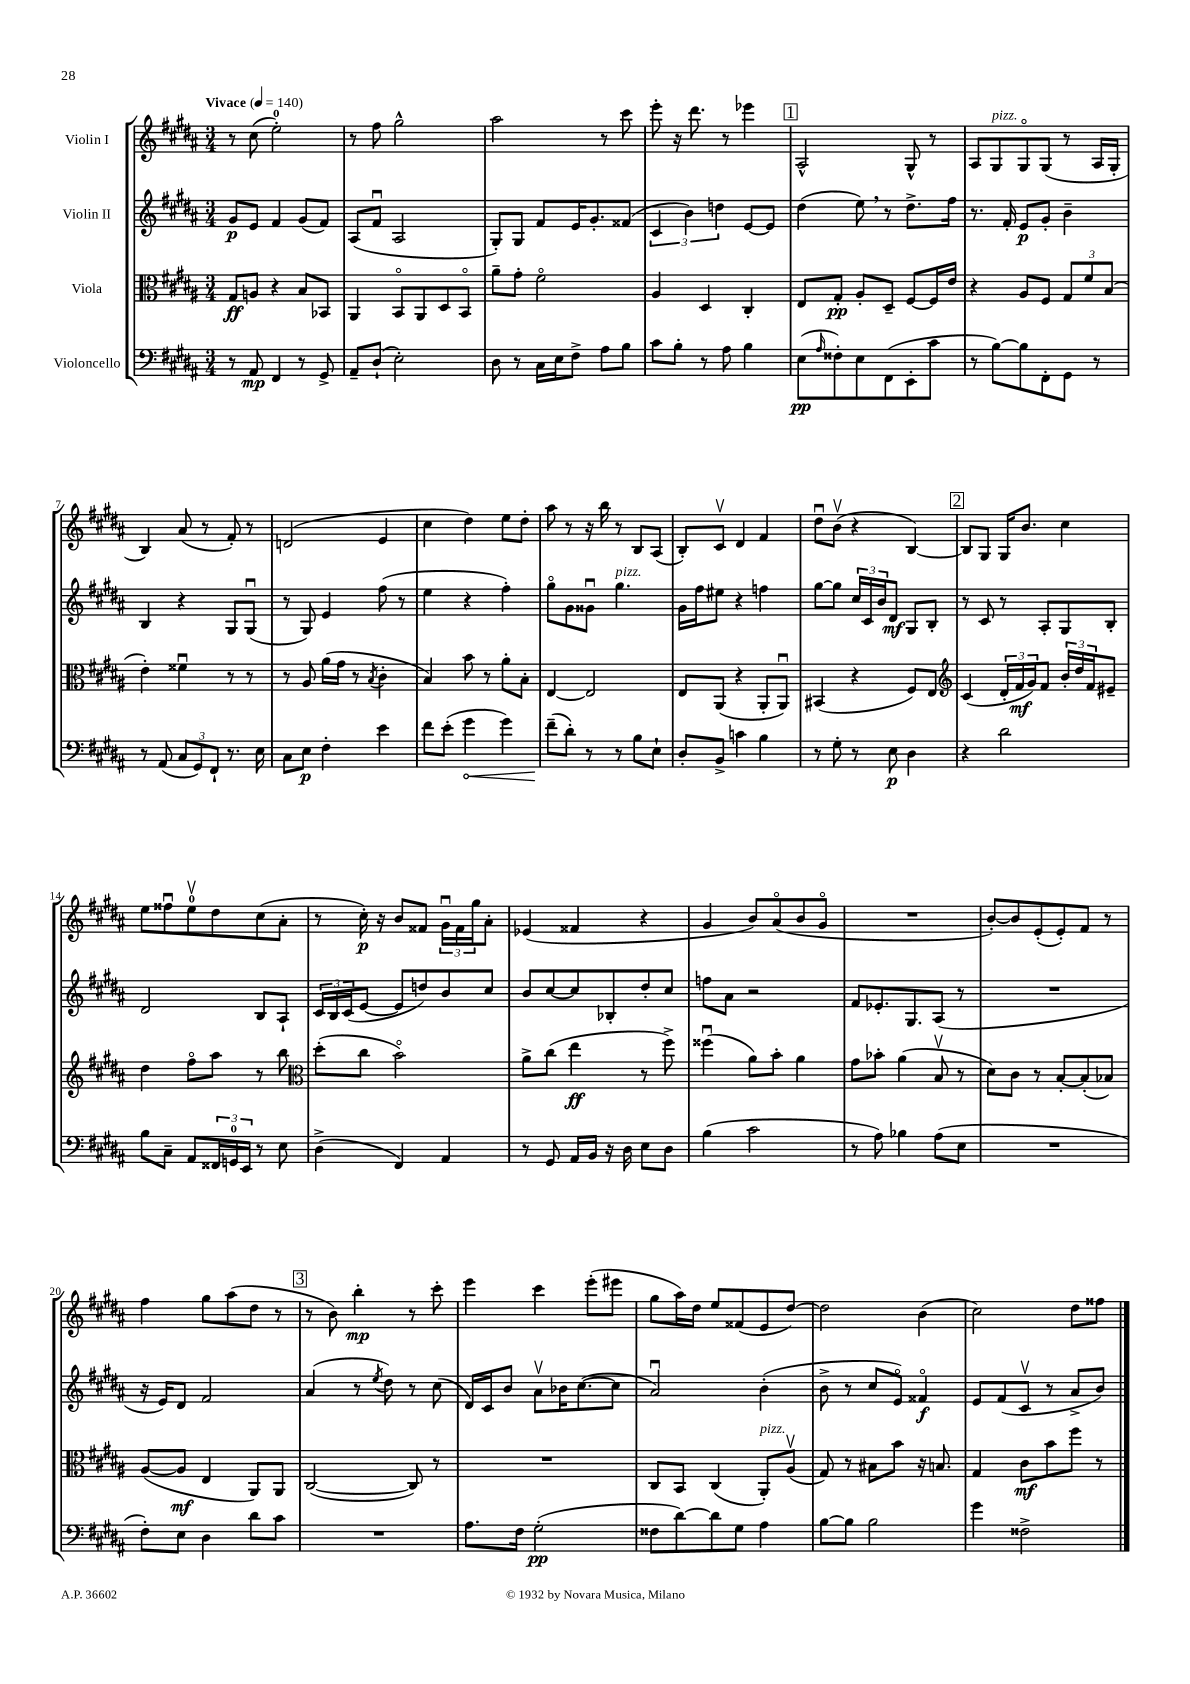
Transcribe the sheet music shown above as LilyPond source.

<<
\new StaffGroup <<
\new Staff = "s0" \with { instrumentName = "Violin I" } {
    \clef treble \key b \major \numericTimeSignature \time 3/4 \tempo "Vivace" 4 = 140
    r8 cis''8( e''2-0-.) |
    r8 fis''8 gis''2-^ |
    ais''2 r8 cis'''8 |
    e'''8-. r16 dis'''8. r8 ees'''4 |
    \mark \markup { \box "1" } ais2-^ gis8-^ r8 |
    ais8 gis8^\markup { \italic "pizz." } gis8\flageolet gis8( r8 ais16 gis16-. |
    b4) ais'8( r8 fis'8-.) r8 |
    d'2( e'4 |
    cis''4 dis''4) e''8 dis''8-. |
    ais''8 r8 r16 b''16 r8 b8 ais8( |
    b8-.) cis'8\upbow dis'4 fis'4 |
    dis''8\downbow b'8\upbow( r4 b4~) |
    \mark \markup { \box "2" } b8 gis8 gis16 b'8. cis''4 |
    e''8 fisis''8\downbow e''8-0\upbow dis''8 cis''8( ais'8-. |
    r8 cis''16-.\p) r16 b'8 fisis'8 \tuplet 3/2 { gis'16\downbow fisis'16 gis''16 } ais'8-. |
    ees'4( fisis'4 r4 |
    gis'4 b'8) ais'8\flageolet( b'8 gis'8\flageolet |
    R2. |
    b'8~-.) b'8 e'8-.( e'8-.) fis'8 r8 |
    fis''4 gis''8 ais''8( dis''8 r8 |
    \mark \markup { \box "3" } r8 b'8) b''4-.\mp r8 cis'''8-. |
    e'''4 cis'''4 e'''8-.( eis'''8 |
    gis''8 ais''16) dis''16 e''8 fisis'8( e'8 dis''8~) |
    dis''2 b'4( |
    cis''2) dis''8 fisis''8 \bar "|." |
}
\new Staff = "s1" \with { instrumentName = "Violin II" } {
    \clef treble \key b \major \numericTimeSignature \time 3/4
    gis'8\p e'8 fis'4 gis'8( fis'8) |
    ais8( fis'8\downbow ais2 |
    gis8-.) gis8 fis'8 e'16 gis'8.-. fisis'8( |
    \tuplet 3/2 { cis'4 b'4) d''4 } e'8~ e'8 |
    \mark \markup { \box "1" } dis''4( e''8) \breathe r8 dis''8.-> fis''16 |
    r8. fis'16-. e'8\p gis'8-. b'4-- |
    b4 r4 gis8 gis8\downbow( |
    r8 gis8) e'4 fis''8( r8 |
    e''4 r4 fis''4-.) |
    gis''8\flageolet gis'8 gisis'8\downbow gis''4.^\markup { \italic "pizz." } |
    gis'16 fis''16 eis''8 r4 f''4 |
    gis''8~ gis''8 \tuplet 3/2 { cis''16 cis'16 b'16 } dis'8\mf gis8 b8-. |
    \mark \markup { \box "2" } r8 cis'8 r8 ais8-. gis8 b8-. |
    dis'2 b8 ais8-! |
    \tuplet 3/2 { cis'16 b16 cis'16( } e'8~ e'8 d''8) b'8 cis''8 |
    b'8 cis''8~ cis''8 bes8-. dis''8-. cis''8 |
    f''8 ais'8 r2 |
    fis'8 ees'8.-. gis8. ais8( r8 |
    R2. |
    r16 e'16) dis'8 fis'2 |
    \mark \markup { \box "3" } ais'4( r8 \acciaccatura { e''8 } dis''8) r8 cis''8( |
    dis'16) cis'16 b'8 ais'8\upbow bes'16 cis''8.~( cis''8 |
    ais'2\downbow) b'4-.( |
    b'8-> r8 cis''8 e'8\flageolet) fisis'4\flageolet\f |
    e'8 fis'8( cis'8\upbow r8 ais'8-> b'8) \bar "|." |
}
\new Staff = "s2" \with { instrumentName = "Viola" } {
    \clef alto \key b \major \numericTimeSignature \time 3/4
    gis8\ff a8 r4 b8 bes,8 |
    ais,4 b,8\flageolet ais,8 dis8 b,8\flageolet |
    ais'8-- gis'8-. fis'2\flageolet |
    ais4 dis4 cis4-. |
    \mark \markup { \box "1" } e8 gis8-.\pp ais8-. dis8-- fis8~ fis16 e'16 |
    r4 ais8 fis8 \tuplet 3/2 { gis8 fis'8 b8( } |
    e'4-.) fisis'4\downbow r8 r8 |
    r8 ais8 ais'16( gis'16 r8 \acciaccatura { b8 } cis'4-. |
    b4) b'8 r8 ais'8-. b8-. |
    e4~ e2 |
    e8 ais,8( r4 ais,8-. ais,8\downbow) |
    bis,4( r4 fis8) e8 |
    \mark \markup { \box "2" } \clef treble cis'4( \tuplet 3/2 { dis'16-. fis'16\mf gis'16) } fis'8 \tuplet 3/2 { b'16-. dis''16 fis'16 } eis'8-- |
    dis''4 fis''8\flageolet ais''8 r8 b''8 |
    \clef alto dis''8-.( cis''8 b'2\flageolet) |
    ais'8-> cis''8( e''4\ff r8 fis''8->) |
    fisis''4\downbow( ais'8) b'8-. ais'4 |
    gis'8 bes'8-. ais'4( b8\upbow r8 |
    dis'8) cis'8 r8 b8~-. b8-.( bes8) |
    ais8~( ais8\mf e4 ais,8) ais,8 |
    \mark \markup { \box "3" } cis2~( cis8) r8 |
    R2. |
    cis8 b,8 cis4( ais,8-.^\markup { \italic "pizz." }) ais8\upbow( |
    gis8) r8 bis8 b'8 r16 b8. |
    gis4 cis'8\mf b'8 fis''8 r8 \bar "|." |
}
\new Staff = "s3" \with { instrumentName = "Violoncello" } {
    \clef bass \key b \major \numericTimeSignature \time 3/4
    r8 ais,8\mp fis,4 r8 gis,8-> |
    ais,8-- dis8-!( e2-.) |
    dis8 r8 cis16 e16 fis8-> ais8 b8 |
    cis'8 b8-. r8 ais8 b4 |
    \mark \markup { \box "1" } e8\pp( \grace { ais16 } fisis8-.) e8 fis,8( e,8-. cis'8 |
    r8 b8~) b8 fis,8-. gis,8 r8 |
    r8 ais,8( \tuplet 3/2 { cis8 gis,8) fis,8-! } r8. e16 |
    cis8 e8\p fis4-. e'4 |
    fis'8 e'8-.( \once \override Hairpin.circled-tip = ##t gis'4\< gis'4) |
    fis'8--\!( dis'8-.) r8 r8 b8 e8-! |
    dis8-. b,8-> c'4 b4 |
    r8 gis8-. r8 e8\p dis4 |
    \mark \markup { \box "2" } r4 dis'2 |
    b8 cis8-- ais,8 \tuplet 3/2 { fisis,16 g,16-0 e,16 } r8 e8 |
    dis4->( fis,4) ais,4 |
    r8 gis,8 ais,16 b,16 r16 dis16 e8 dis8 |
    b4( cis'2 |
    r8 ais8) bes4 ais8( e8 |
    R2. |
    fis8-.) e8 dis4 dis'8 cis'8 |
    \mark \markup { \box "3" } R2. |
    ais8. fis16 gis2-.\pp( |
    fisis8 dis'8~) dis'8 gis8 ais4 |
    b8~ b8 b2 |
    gis'4 fisis2-> \bar "|." |
}
>>
>>
